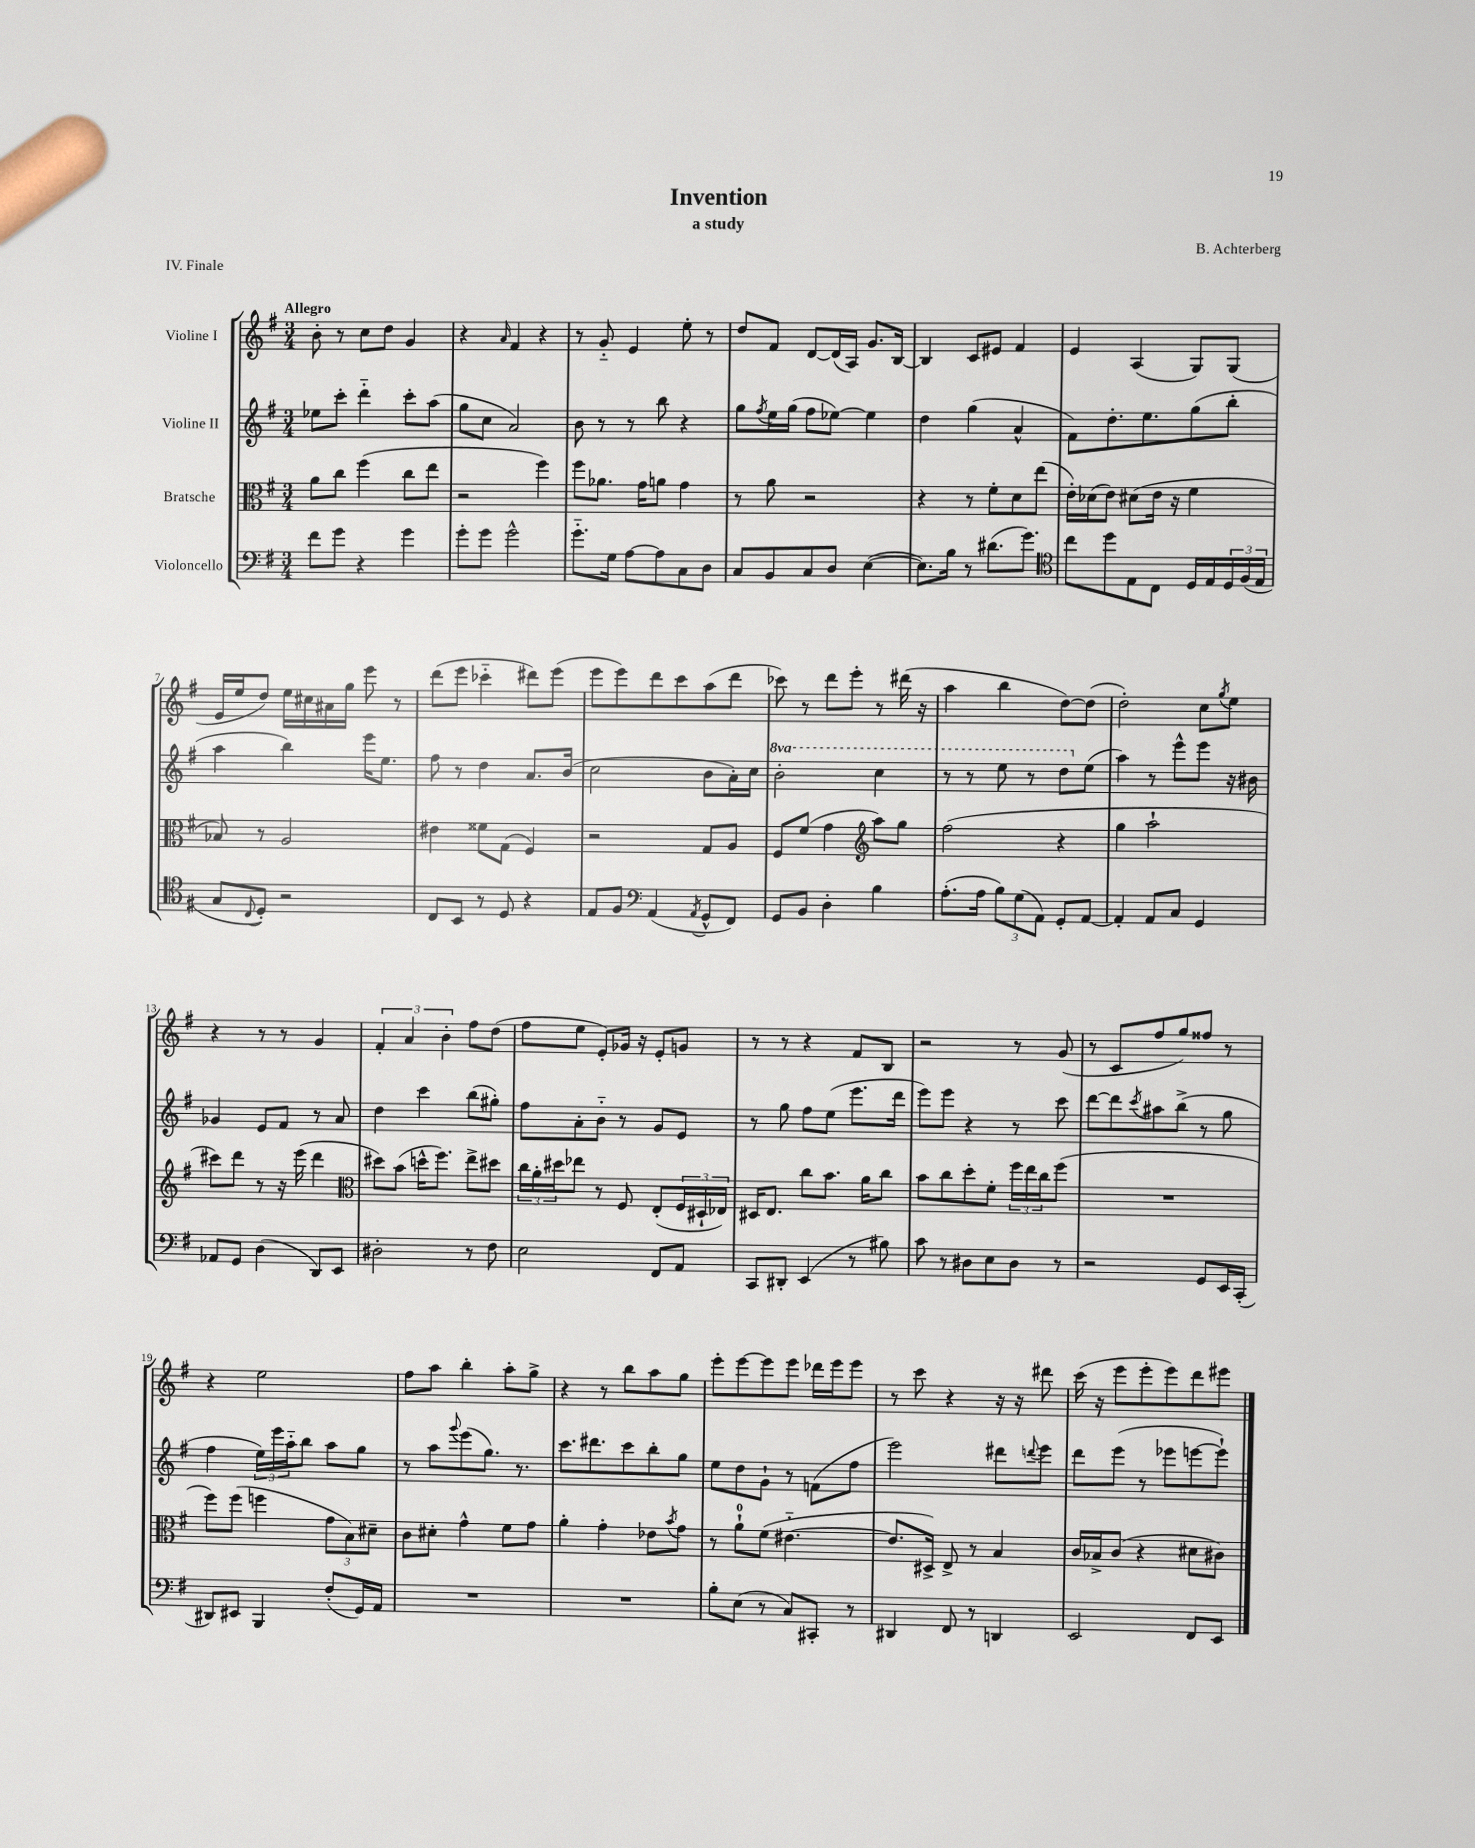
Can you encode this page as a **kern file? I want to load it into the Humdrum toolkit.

**kern	**kern	**kern	**kern
*part4	*part3	*part2	*part1
*staff4	*staff3	*staff2	*staff1
*I"Violoncello	*I"Bratsche	*I"Violine II	*I"Violine I
*clefF4	*clefC3	*clefG2	*clefG2
*k[f#]	*k[f#]	*k[f#]	*k[f#]
*M3/4	*M3/4	*M3/4	*M3/4
=1	=1	=1	=1
!	!	!	!LO:TX:a:B:t=Allegro
8f#\L	8a\L	8ee-X\L	8b'\
8g\J	8cc\J	8ccc'\J	8r
4r	(4ff#\	4ddd\	8cc\L
.	.	.	8dd\J
4g\	8cc\L	8ccc'\L	4g/
.	8ee\J	(8aa\J	.
=2	=2	=2	=2
8g'\L	2r	8gg\L	4r
8g\J	.	8cc\J	.
.	.	.	16qqa/
2g^^\	.	2a/)	4f#/
.	4ff#\)	.	4r
=3	=3	=3	=3
8.g\L	8ff#\L	8b\	8r
.	8.a-X\J	8r	8g/
16G\Jk	.	.	.
[8A\L	.	8r	4e/
.	16g\KL	.	.
8A\]	8an\J	8bb\	.
8C\	4g\	4r	8ee'\
8D\J	.	.	8r
=4	=4	=4	=4
8C/L	8r	8gg\L	8dd/L
.	.	8qff#/	.
8BB/	8a\	16ee\L	8f#/J
.	.	(16gg\JJ	.
8C/	2r	8ff#\L	[8d/L
8D/J	.	[8ee-X\J)	(16d/L]
.	.	.	16A/JJ)
([4E\	.	4ee-\]	8.g/L
.	.	.	[16B/Jk
=5	=5	=5	=5
8.E\L])	4r	4dd\	4B/]
16B\Jk	.	.	.
8r	8r	(4gg\	8c/L
(8.d#X\L	8f#'\L	.	8e#X/J
.	8d\	4a^^/	4f#/
8.g\J)	.	.	.
.	(8ee\J	.	.
=6	=6	=6	=6
*clefC4	*	*	*
8cc\L	16e'\LL)	8f#\L)	4e/
.	(16d-X\J	.	.
8dd\	8e\J)	8.dd'\	.
8E\	(8d#X\L	.	(4A/
.	.	8.ee\	.
8C\J	16e\Jk	.	.
.	16r	.	.
16D/LL	4f#\	(8gg\	8G/L)
16E/	.	.	.
24D/	.	8bb'\J	(8G/J
(24F#/	.	.	.
24E/JJ	.	.	.
!!LO:LB:g=z
=7	=7	=7	=7
8G/L	8B-X/)	4aa\	16e/LL
.	.	.	16ee/J
8qqC/	.	.	.
8D'/J)	8r	.	8dd/J)
2r	2A/	4bb\)	16ee\LL
.	.	.	16cc#X\
.	.	.	16a#X\
.	.	.	16gg\JJ
.	.	16eee\KL	8eee\
.	.	8.ee\J	.
.	.	.	8r
=8	=8	=8	=8
8C/L	4e#X\	8ff#\	(8ddd\L
8BB/J	.	8r	8eee\J
8r	8f##X\L	4dd\	4ccc-X\
8D/	(8G\J	.	.
4r	4F#/)	8.a/L	8ddd#X\L)
.	.	.	(8eee\J
.	.	(16b/Jk	.
=9	=9	=9	=9
8E/L	2r	2cc\	8eee\L
8F#/J	.	.	8eee\)
*clefF4	*	*	*
(4AA/	.	.	8ddd\
.	.	.	8ccc\
8qAA/	.	.	.
8GG^^/L	8G/L	8b\L	(8aa\
8FF#/J)	8A/J	16a'\L)	8ddd\J
.	.	16cc\JJ	.
=10	=10	=10	=10
*	*	*8va	*
8GG/L	8F#/L	2bb'\	8ccc-X\)
8BB/J	(8f#/J	.	8r
4D'\	4g\	.	8ddd\L
.	.	.	8eee'\J
*	*clefG2	*	*
4B\	8aa\L)	4ccc\	8r
.	8gg\J	.	(16ddd#X\
.	.	.	16r
=11	=11	=11	=11
(8.A'\L	(2ff#\	8r	4aa\
.	.	8r	.
16A\Jk	.	.	.
12B\L)	.	8eee\	4bb\
(12G\	.	.	.
.	.	8r	.
12AA\J)	.	.	.
8GG'/L	4r	8ddd\L	[8dd\L)
*	*	*X8va	*
[8AA/J	.	(8ee\J	(8dd\J]
=12	=12	=12	=12
4AA'/]	4gg\	4aa\)	2dd'\)
8AA/L	2aa`\	8r	.
8C/J	.	8eee^^\L	.
4GG/	.	8eee\J	8cc\L
.	.	.	8qgg/
.	.	16r	8ee\J
.	.	16b#X\	.
!!LO:LB:g=z
=13	=13	=13	=13
8AA-X/L	8ccc#X\L)	4g-X/	4r
8GG/J	8ddd\J	.	.
(4D\	8r	8e/L	8r
.	16r	8f#/J	8r
.	(16eee\	.	.
8DD/L)	4ddd\	8r	4g/
8EE/J	.	8a/	.
=14	=14	=14	=14
*	*clefC3	*	*
2D#X'\	8dd#X\L)	4dd\	6f#'/
.	(8b\J	.	.
.	.	.	6a/
.	16ddn^^\KL	4ccc\	.
.	8.ff#\J)	.	.
.	.	.	6b'\
8r	8ee^\L	(8bb\L	8ff#\L
8F#\	8dd#X\J	8gg#X'\J)	(8dd\J
=15	=15	=15	=15
2E\	24cc\LL	8ff#\L	8ff#\L
.	24a'\	.	.
.	24dd#X\J	.	.
.	8ee-X\J	8a'\	8ee\J
.	8r	8b\J	8e'/L)
.	8F#/	8r	16g-X/Jk
.	.	.	16r
8FF#/L	(8E'/L	8g/L	8e'/L
8AA/J	24F#/L	8e/J	8gn/J
.	24D#X`/	.	.
.	24E-X/JJ)	.	.
=16	=16	=16	=16
8CC/L	16D#X/KL	8r	8r
.	8.E/J	.	.
8DD#X'/J	.	8gg\	8r
(4EE/	8cc\L	8ff#\L	4r
.	8.b\J	(8ee\J	.
8r	.	8.eee\L	8f#/L
.	16a\KL	.	.
8B#X\)	8cc\J	.	8B/J
.	.	16ddd\Jk	.
=17	=17	=17	=17
8c\	8b\L	8eee\L)	2r
8r	8cc\	8eee\J	.
8D#X\L	8dd'\	4r	.
8E\	8f#'\J	.	.
8D#\J	24ff#\LL	8r	8r
.	24ee\	.	.
.	24cc\J	.	.
8r	(8ff#\J	8ccc\	(8g/
=18	=18	=18	=18
2r	2.r	[8ddd\L	8r
.	.	8ddd\]	8c/L
.	.	8qccc/	.
.	.	8aa#X\	8ff#/
.	.	(8bb^\J	8gg/)
8GG/L	.	8r	8ff##X/J
16EE/L	.	8gg\	8r
(16CC'/JJ	.	.	.
!!LO:LB:g=z
=19	=19	=19	=19
8DD#X/L)	8ff#\L)	4ff#\	4r
8EE#X/J	(8ff#\J	.	.
4BBB/	4ffn\	24ee\LL)	2ee\
.	.	24eee\	.
.	.	24aa\J	.
.	.	8bb\J	.
(8F#'/L	12g\L	8aa\L	.
.	12B\)	.	.
16GG/L)	.	8gg\J	.
.	12d#X~\J	.	.
16AA/JJ	.	.	.
=20	=20	=20	=20
2.r	8c\L	8r	8ff#\L
.	8d#X'\J	8aa\L	8aa\J
.	.	8qqggg/	.
.	4g^^\	(8eee\	4bb'\
.	.	8.gg\J)	.
.	8f#\L	.	8aa'\L
.	.	8.r	.
.	8g\J	.	8gg^\J
=21	=21	=21	=21
2.r	4a'\	8.ccc\L	4r
.	.	8.ddd#X\	.
.	4g'\	.	8r
.	.	8ccc\	8bb\L
.	8e-X\L	8bb'\	8aa\
.	8qb/	.	.
.	8g\J	8gg\J	8gg\J
=22	=22	=22	=22
8B'\L	8r	8ee\L	8eee'\L
(8E\J	8a`\L	8dd\	[8eee\
8r	(8f#\J	8g`\J	8eee\]
8C/L)	[4.e#X\	8r	8eee\J
8CC#X'/J	.	(8fn\L	16ddd-X\LL
.	.	.	16eee\J
8r	.	8ff#\J	8eee\J
=23	=23	=23	=23
4DD#X/	8.e#/L]	2eee\)	8r
.	.	.	8ccc\
.	16D#X^/Jk)	.	.
8FF#/	8E^/	.	4r
8r	8r	.	.
4DDn/	4B/	8ddd#X\L	16r
.	.	.	16r
.	.	8qqdddn/	.
.	.	8eee\J	8ddd#X\
=24	=24	=24	=24
2EE/	16c/LL	8ddd\L	(16ccc\
.	16B-X^/J	.	16r
.	(8c/J	(8eee\J	8eee\L
.	4r	8r	8eee'\
.	.	8eee-X\L	8eee\)
8FF#/L	8d#X\L	[8eeen\	8ddd\
8EE/J	8c#X\J)	8eee`\J])	8eee#X\J
==	==	==	==
*-	*-	*-	*-
